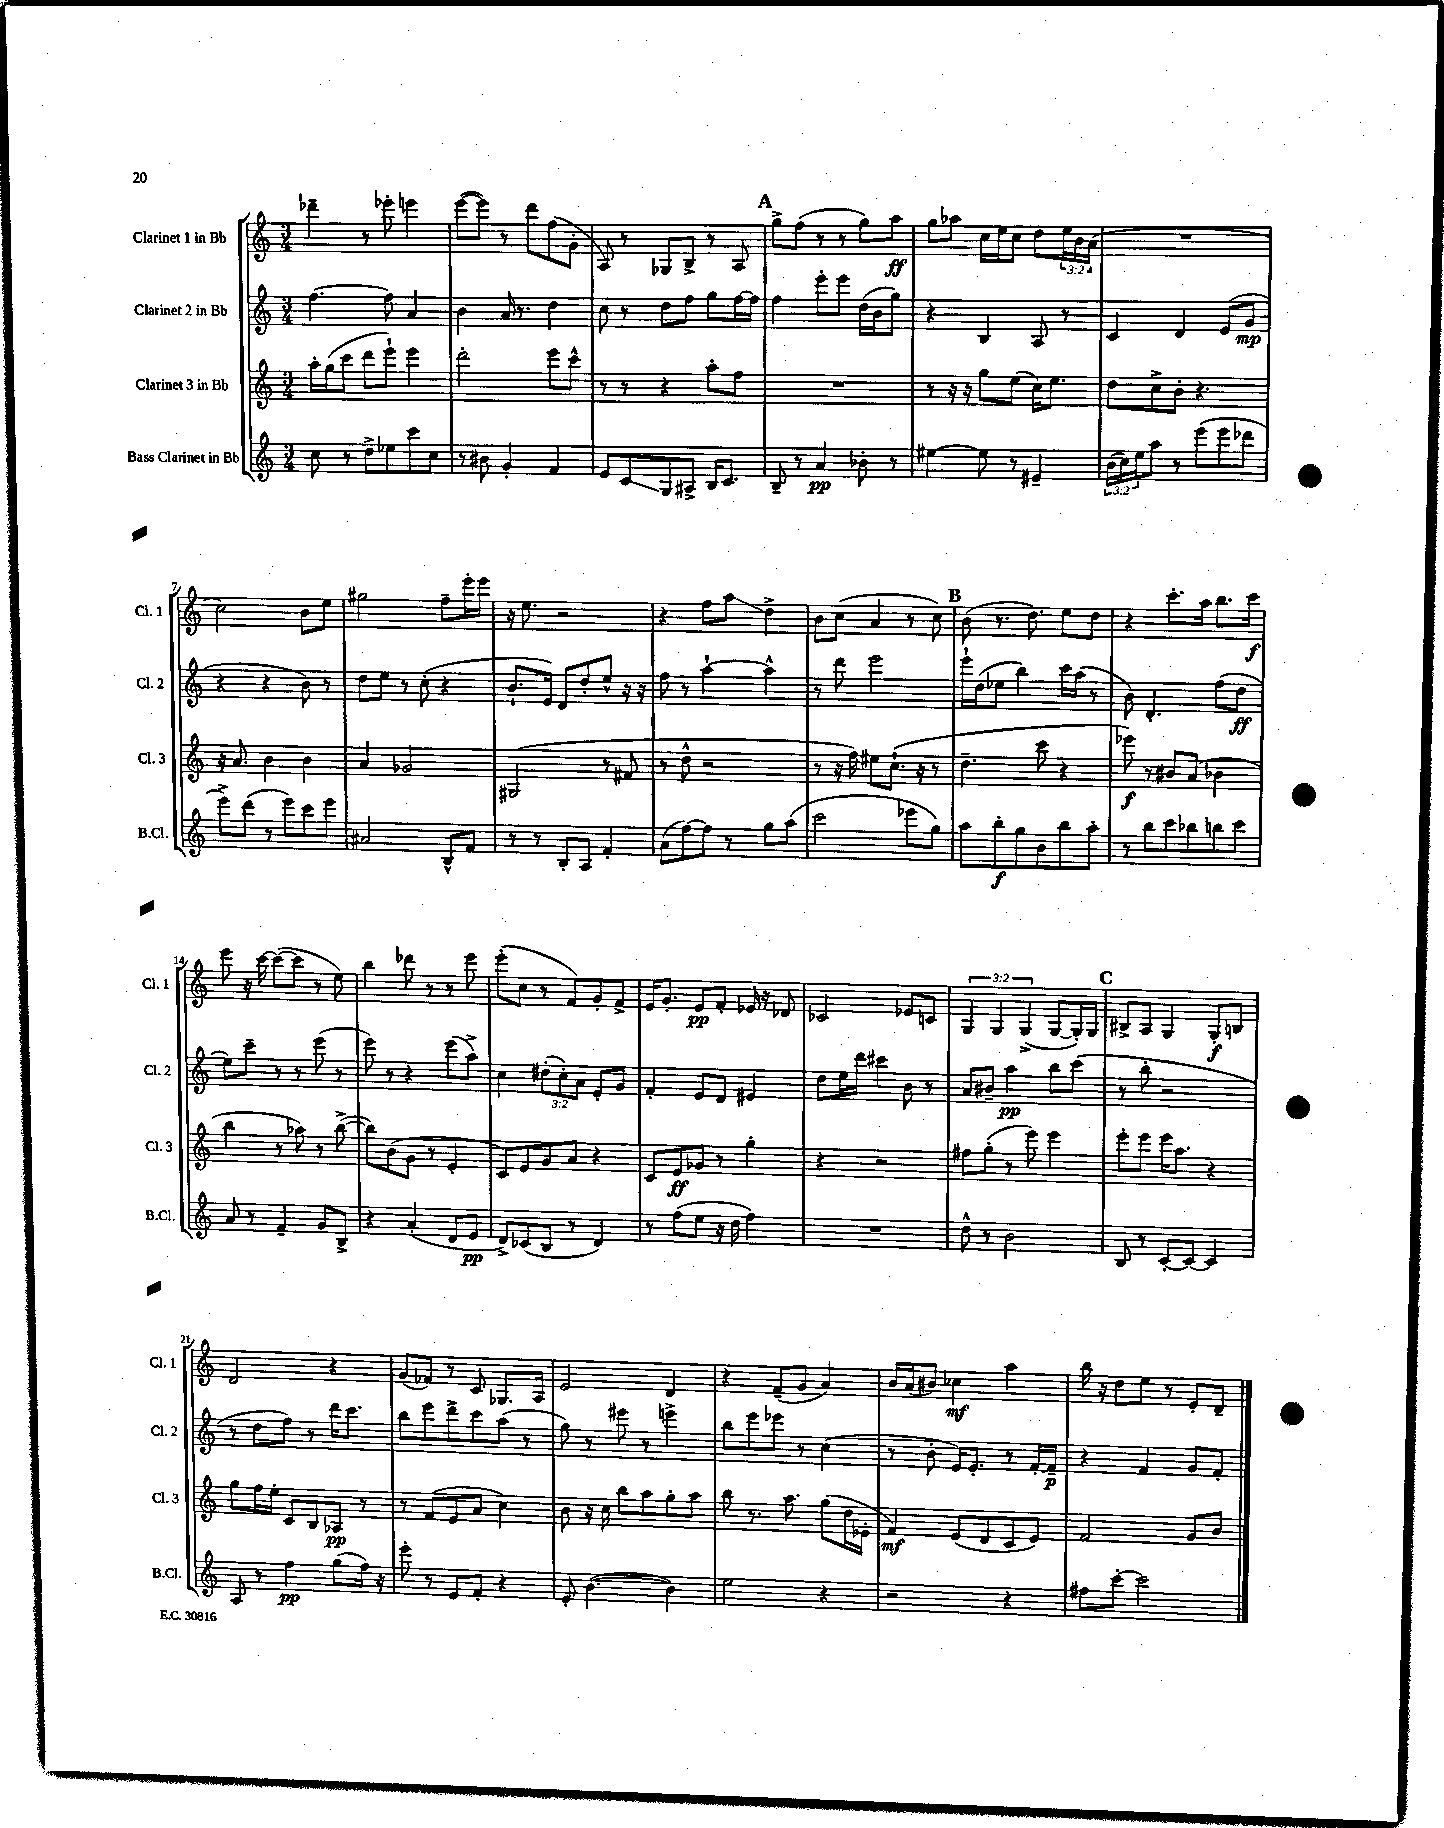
<<
\new StaffGroup <<
\new Staff = "s0" \with { instrumentName = "Clarinet 1 in Bb" shortInstrumentName = "Cl. 1" } {
    \clef treble \key c \major \numericTimeSignature \time 3/4 \override Staff.TupletNumber.text = #tuplet-number::calc-fraction-text
    des'''4-- r8 ees'''8-. e'''4 |
    e'''8~( e'''8) r8 d'''8 f''8( g'8-. |
    a8) r8 ges8 b8-> r8 a8 |
    \mark \markup { \bold "A" } g''8-> f''8( r8 r8 g''8) a''8\ff |
    g''8 aes''8 c''16 e''16 c''8 d''8 \tuplet 3/2 { e''16 b'16 a'16( } |
    R2. |
    c''2) b'8 e''8 |
    gis''2 f''8-- e'''16-. e'''16 |
    r16 e''8. r2 |
    r4 f''8 a''8\glissando d''4-> |
    b'8 c''8( a'4 r8 c''8) |
    \mark \markup { \bold "B" } b'8( r8. d''8.) e''8 d''8 |
    r4 c'''8.-. a''16 b''8. c'''16\f |
    e'''8 r16 c'''16~ c'''8~( c'''8 r8 e''8) |
    b''4 des'''8 r8 r8 e'''8 |
    e'''8-.( c''8 r8 f'8) g'8-. f'8-> |
    e'16 g'8.-. e'8\pp f'8-. ees'16 r16 des'8 |
    ces'2 ees'8 c'8 |
    \tuplet 3/2 { g4 g4 g4->( } g8~ g16-.) g16 |
    \mark \markup { \bold "C" } bis8-> a8 g4 g8-.\f b8 |
    d'2 r4 |
    g'8( fes'8) r8 c'8 ges8. a16 |
    e'2 d'4 |
    r4 f'8--( g'8 a'4) |
    b'16 a'16( bis'8) ces''4\mf a''4 |
    b''16 r16 d''8 e''8 r8 e'8-. d'8-- \bar "|." |
}
\new Staff = "s1" \with { instrumentName = "Clarinet 2 in Bb" shortInstrumentName = "Cl. 2" } {
    \clef treble \key c \major \numericTimeSignature \time 3/4 \override Staff.TupletNumber.text = #tuplet-number::calc-fraction-text
    f''4.~ f''8 a'4 |
    b'4 a'16 r8. d''4 |
    c''8 r8 d''8 f''8 g''8 f''16~ f''16 |
    \mark \markup { \bold "A" } f''4 e'''8-. e'''8 d''16( b'16 g''8) |
    r4 b4 a8 r8 |
    c'4 d'4 e'8( g'8\mp |
    r4 r4 b'8) r8 |
    d''8 e''8 r8 c''8-.( r4 |
    b'8.-! e'16) d'8 d''8-. e''8-^ r16 r16 |
    f''8 r8 a''4~-! a''4-^ |
    r8 d'''8 e'''2 |
    \mark \markup { \bold "B" } e'''16-! d''16( ees''8 b''4) c'''16 a''16( r8 |
    b'8) d'4.-. f''8( d''8\ff |
    e''8) c'''8-- r8 r8 e'''8( r8 |
    e'''8) r8 r4 e'''8( a''8->) |
    c''4 \tuplet 3/2 { dis''8-.( c''8-.) a'8 } e'8-. g'8 |
    f'4-. e'8 d'8 eis'4 |
    d''8 e''16 d'''16 cis'''4 b'8 r8 |
    a'8 bis'8-- a''4\pp b''8 c'''8( |
    \mark \markup { \bold "C" } r8 b''8-. r2 |
    r8 d''8 f''8) r8 d'''16 c'''8. |
    b''8 e'''8 d'''8-> c'''8 a''8( r8 |
    g''8) r8 eis'''8 r8 e'''4-> |
    b''8 e'''8 ees'''8 r8 c''4( |
    r8 b'8-. e'16) e'8.-. r8 f'16~-. f'16--\p |
    r4 f'4 g'8 f'8-. \bar "|." |
}
\new Staff = "s2" \with { instrumentName = "Clarinet 3 in Bb" shortInstrumentName = "Cl. 3" } {
    \clef treble \key c \major \numericTimeSignature \time 3/4
    a''16-. g''16( c'''8 d'''8 e'''8-!) e'''4 |
    d'''2-. e'''8 c'''8-^ |
    r8 r8 r4 a''8-. f''8 |
    \mark \markup { \bold "A" } R2. |
    r8 r16 r16 g''8 e''8( c''16) e''8. |
    d''8 c''8-> b'8-. r4. |
    r16 a'8. b'4 b'4 |
    a'4 ges'2 |
    gis2( r8 fis'8 |
    r8 d''8-^ r2 |
    r8 r16 f''16) eis''8 c''8.-!( r16 r8 |
    \mark \markup { \bold "B" } d''4.-- c'''8 r4 |
    ees'''8\f) r8 bis'8 a'8( bes'4 |
    b''4 r8 aes''8) r8 b''8~->( |
    b''8) b'8( g'8 r8 e'4-. |
    c'8) e'8 g'8 a'8 r4 |
    c'8 e'8\ff ges'8 r8 g''4-. |
    r4 r2 |
    fis''8 g''8-.( r8 e'''8) e'''4 |
    \mark \markup { \bold "C" } e'''8-. e'''8 e'''16 a''8. r4 |
    g''8 f''16 e''16-. c'8 b8 aes8\pp r8 |
    r8 f'8( e'8 a'8 c''4) |
    b'8 r16 c''16 b''8 a''8 g''8-. a''8 |
    b''8 r8. a''8. g''8( d''16 ees'16-. |
    f'4\mf) e'8( d'8 c'8 e'8) |
    f'2 g'8 b'8 \bar "|." |
}
\new Staff = "s3" \with { instrumentName = "Bass Clarinet in Bb" shortInstrumentName = "B.Cl." } {
    \clef treble \key c \major \numericTimeSignature \time 3/4 \override Staff.TupletNumber.text = #tuplet-number::calc-fraction-text
    c''8 r8 d''8-> ees''8 c'''8 c''8 |
    r8 bis'8 g'4-. f'4 |
    e'8 c'8\glissando g8 ais8-> b16 c'8. |
    \mark \markup { \bold "A" } b8-- r8 a'4\pp bes'8-. r8 |
    eis''4~ eis''8 r8 eis'4-- |
    \tuplet 3/2 { b'16( c''16) e''16 } a''8 r8 e'''8( e'''8 des'''8 |
    e'''8->) d'''8( r8 e'''8) c'''8 e'''8 |
    ais'2 b8-^ f'8 |
    r8 r8 b8-. a8 f'4-. |
    a'8( f''8~) f''8 r8 g''8 a''8( |
    c'''2 ees'''8 g''8) |
    \mark \markup { \bold "B" } a''8 b''8-.\f g''8 b'8 b''8 a''8-. |
    r8 b''8 c'''8 bes''8 b''8 c'''8 |
    a'8 r8 f'4-- g'8 b8-> |
    r4 a'4-.( d'8 e'8\pp |
    d'8->) ces'8( b8 r8 d'4) |
    r8 f''8( e''8 r16 d''16 f''4) |
    R2. |
    d''8-^ r8 b'2 |
    \mark \markup { \bold "C" } b8 r8 c'8~-. c'8~ c'4 |
    a8 r8 f''4\pp g''8( f''16) r16 |
    e'''8-. r8 e'8 f'8-. r4 |
    e'8-. b'4.~( b'4) |
    e''2 r4 |
    r2 r4 |
    fis''8 c'''8~-. c'''2 \bar "|." |
}
>>
>>
